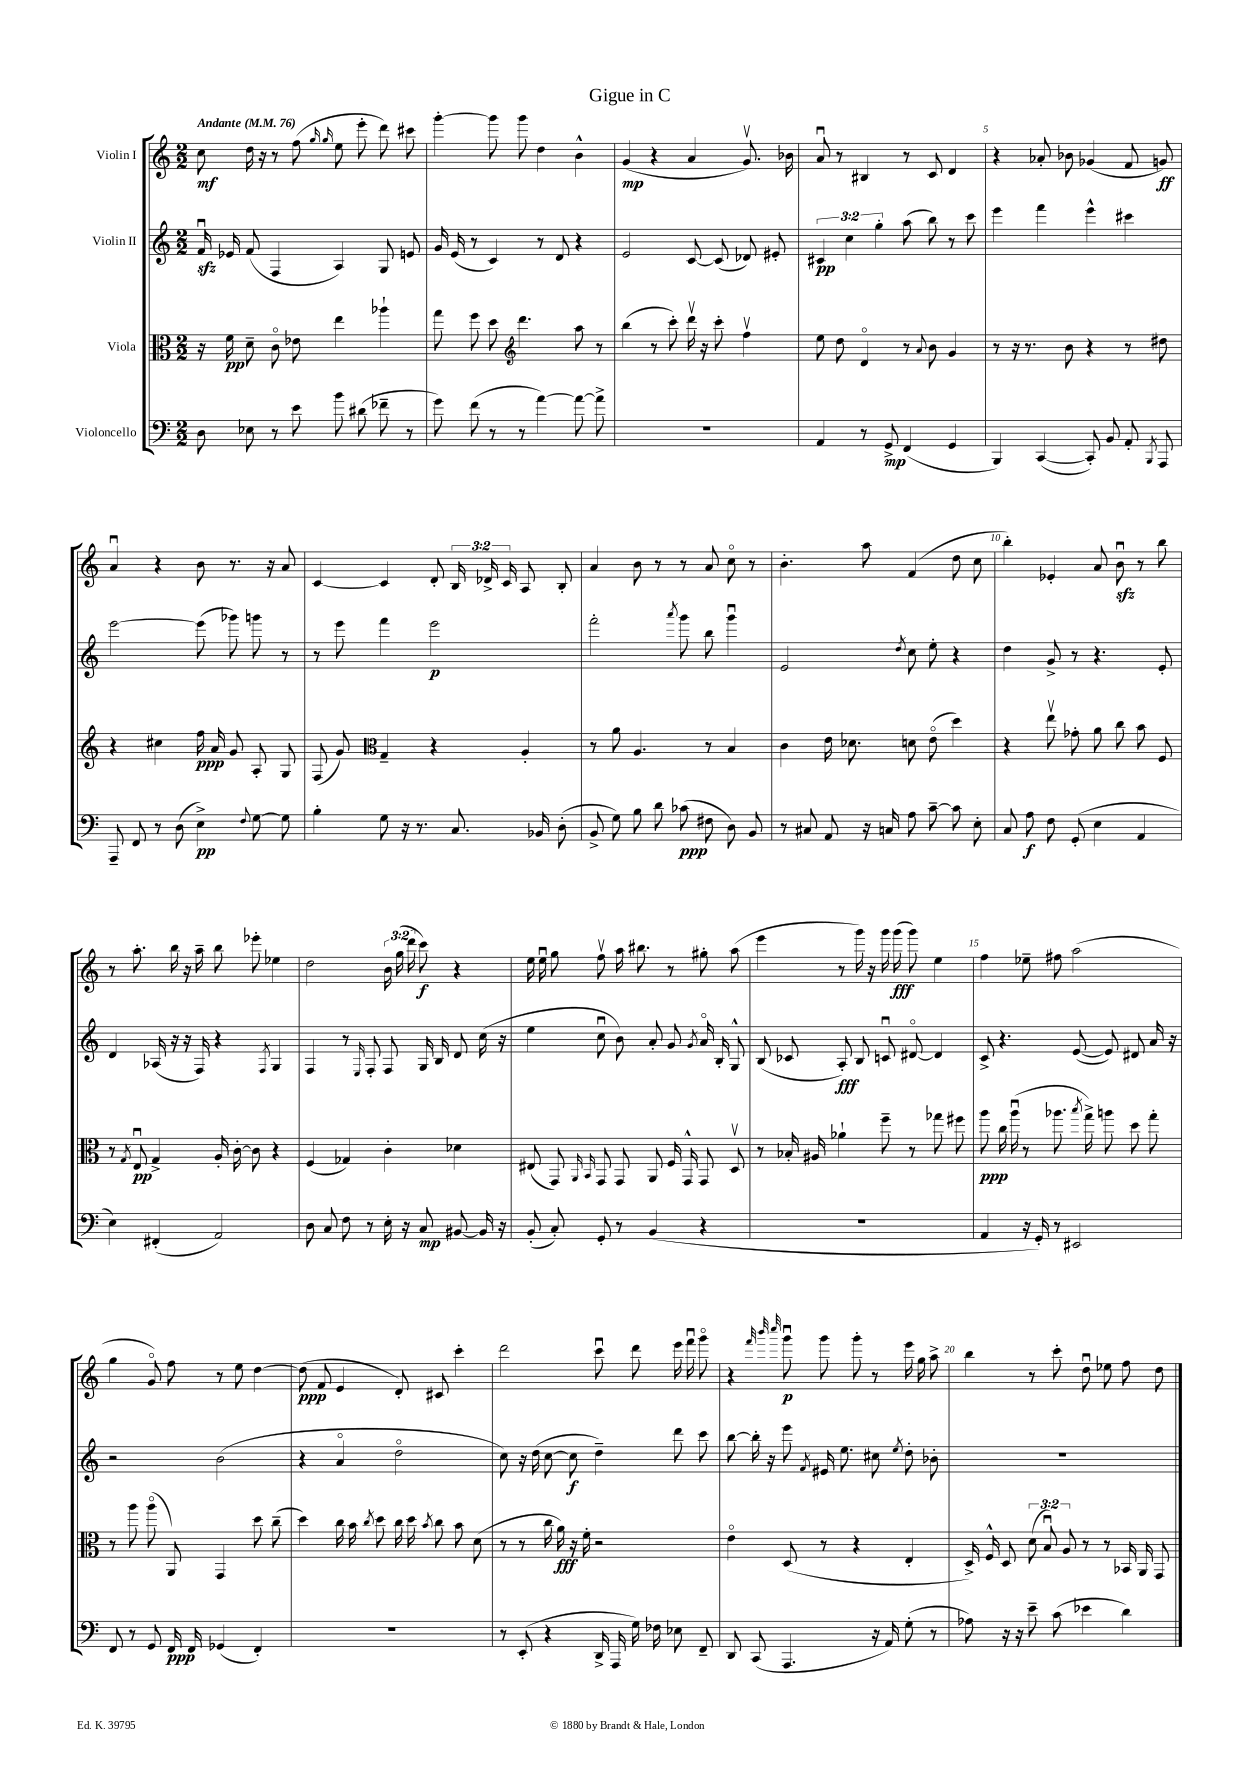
\header { title = "Gigue in C" }
<<
\new StaffGroup <<
\new Staff = "s0" \with { instrumentName = "Violin I" } {
    \clef treble \key c \major \numericTimeSignature \time 2/2 \override Staff.TupletNumber.text = #tuplet-number::calc-fraction-text \tempo "Andante" 4 = 76
    \autoBeamOff c''8\mf d''16 r16 r8 f''8( \grace { g''16 g''16 } e''8 e'''8-. d'''8) cis'''8 |
    g'''4~-. g'''8 g'''8 d''4 b'4-^ |
    g'4\mp( r4 a'4 g'8.\upbow) bes'16 |
    a'8\downbow r8 bis4 r8 c'8 d'4 |
    r4 aes'8-. bes'8 ges'4( f'8 g'8\ff) |
    a'4\downbow r4 b'8 r8. r16 a'8 |
    c'4~ c'4 d'8-. \tuplet 3/2 { b16 des'16-> c'16 } a8 b8-. |
    a'4 b'8 r8 r8 a'8 c''8\flageolet r8 |
    b'4.-. a''8 f'4( d''8 c''8 |
    b''4-.) ees'4-. a'8 b'8\downbow\sfz r8 b''8 |
    r8 a''8.-. b''16 r16 a''16-- b''8 ees'''8-. ees''4 |
    d''2 \tuplet 3/2 { b'16 g''16( d'''16 } c'''8\f) r4 |
    e''16 e''16\downbow g''8 f''8\upbow a''16 bis''8. r8 gis''8-. a''8( |
    e'''4 r8 g'''16) r16 g'''16 g'''16\fff( g'''8) e''4 |
    f''4 ees''8-- fis''8 a''2( |
    g''4 g'8\flageolet) f''8 r8 e''8 d''4~ |
    d''8\ppp( f'8 e'4 d'8-.) cis'8 c'''4-. |
    d'''2 c'''8\downbow d'''8 e'''16 f'''16\downbow g'''8\flageolet |
    r4 \grace { f'''32 b'''32 c''''32 } g'''8\downbow\p g'''8 g'''8-. r8 e'''16 g''16 a''8-> |
    b''4 r8 c'''8-. d''8\downbow ees''8 f''8 d''8 \bar "|." |
}
\new Staff = "s1" \with { instrumentName = "Violin II" } {
    \clef treble \key c \major \numericTimeSignature \time 2/2 \override Staff.TupletNumber.text = #tuplet-number::calc-fraction-text
    \autoBeamOff f'16\downbow\sfz ees'16 f'8( f4 a4) g8 e'8 |
    g'16 e'16( r8 c'4) r8 d'8 r4 |
    e'2 c'8~ c'8( des'8) eis'8-. |
    \tuplet 3/2 { cis'4\pp c''4 g''4-. } a''8( b''8) r8 c'''8 |
    e'''4 f'''4 e'''4-^ cis'''4 |
    e'''2~ e'''8( ges'''8) g'''8 r8 |
    r8 e'''8 f'''4 e'''2\p |
    f'''2-. \acciaccatura { a'''8 } g'''8 b''8 g'''4\downbow |
    e'2 \acciaccatura { d''8 } c''8 e''8-. r4 |
    d''4 g'8-> r8 r4. e'8-. |
    d'4 aes16( r16 r16 f16) r4 \acciaccatura { f8 } g4 |
    f4 r8 \grace { e16 } f8-. f8 g16 b16 d'8 c''16( r16 |
    e''4 c''8\downbow b'8) a'8-. g'8 \acciaccatura { g'8 } a'16\flageolet b16-. g8-^ |
    b8( ces'8 a8-.\fff) b8 c'8\downbow dis'8~\flageolet dis'4 |
    c'8-> r4. e'8~( e'8) dis'8 a'16 r16 |
    r2 b'2( |
    r4 a'4\flageolet d''2\flageolet |
    c''8) r16 d''16( c''8~ c''8\f d''4--) d'''8 c'''8 |
    b''8~ b''16-. r16 e'''8 \acciaccatura { f'8 } eis'16 e''8. cis''8 \acciaccatura { e''8 } d''8-. bes'8-. |
    R1 \bar "|." |
}
\new Staff = "s2" \with { instrumentName = "Viola" } {
    \clef alto \key c \major \numericTimeSignature \time 2/2 \override Staff.TupletNumber.text = #tuplet-number::calc-fraction-text
    \autoBeamOff r16 f'16\pp d'8-- c'8\flageolet ees'8 e''4 aes''4-! |
    g''8 f''8 d''8 \clef treble d'''4. a''8 r8 |
    b''4( r8 c'''8-.) d'''16\upbow r16 c'''8-. f''4\upbow |
    e''8 d''8 d'4\flageolet r8 \appoggiatura { a'8 } b'8 g'4 |
    r8 r16 r8. b'8 r4 r8 dis''8 |
    r4 cis''4 f''16\ppp a'16 g'8 a8-. g8 |
    f8( g'8) \clef alto g4-- r4 a4-. |
    r8 a'8 a4. r8 b4 |
    c'4 e'16 des'8. d'8 e'8\flageolet( d''4) |
    r4 e''8\upbow ges'8-. a'8 c''8 b'8 f8 |
    r8 \acciaccatura { g8 } e8\downbow\pp g4-> a16-. c'16~-. c'8 r4 |
    f4( ges4) c'4-. des'4 |
    eis8( g,8) \grace { a,16 b,16 } g,8 g,8 a,8 f16 g,16-^ g,8 d8\upbow |
    r8 bes16-. ais16 aes'4-! f''8-- r8 ges''8 fis''8 |
    a''8\ppp c''16 a''16\downbow( r8 aes''8. \acciaccatura { b''8 } g''16->) a''8 d''8 g''8-. |
    r8 a''8 a''8\flageolet( a,8) g,4 d''8 c''8--( |
    d''4) c''16 b'16 \acciaccatura { c''8 } d''8 c''16 d''16 \acciaccatura { b'8 } c''8 b'8 d'8( |
    r8 r8 c''16 a'16\fff) r16 f'16-. r2 |
    e'4\flageolet d8( r8 r4 e4-. |
    d16->) f16-^ d8 \tuplet 3/2 { d'8( b8\downbow) a8 } r8 r8 bes,16 a,16 g,8 \bar "|." |
}
\new Staff = "s3" \with { instrumentName = "Violoncello" } {
    \clef bass \key c \major \numericTimeSignature \time 2/2
    \autoBeamOff d8 ees8 r8 e'8 b'8 dis'8( fes'8-- r8 |
    g'8) f'8( r8 r8 a'4~) a'8~ a'8-> |
    R1 |
    a,4 r8 g,8->\mp f,4( g,4 |
    b,,4) c,4~( c,8-.) b,8 a,8-. \acciaccatura { b,,8 } a,,8 |
    a,,8-- f,8 r8 d8( e4->\pp) \appoggiatura { f8 } g8~ g8 |
    b4-. g8 r16 r8. c8. bes,16 d8-.( |
    b,8-> g8) b8 d'8 ces'8\ppp( fis8 d8) b,8 |
    r8 cis8 a,8 r16 c16 a8 c'8~-- c'8 e8-. |
    c8 a8\f f8 g,8-.( e4 a,4 |
    e4) fis,4-.( a,2) |
    d8 c8 f8 r8 e16-. r16 c8\mp bis,8~ bis,16 r16 |
    b,8-.( c8-.) g,8-. r8 b,4( r4 |
    R1 |
    a,4 r16 g,16-.) r8 eis,2 |
    f,8 r8 g,8 f,16\ppp f,16 ges,4( f,4-.) |
    R1 |
    r8 e,8-.( r4 d,16-> a,,16 g16) fes16 ees8 f,8-- |
    d,8 c,8( a,,4. r16 a,16) g8-.( r8 |
    aes8) r16 r16 e'8-- c'8( ees'4 d'4) \bar "|." |
}
>>
>>
\layout { \context { \Score \override BarNumber.break-visibility = ##(#f #t #t) barNumberVisibility = #(every-nth-bar-number-visible 5) } }
